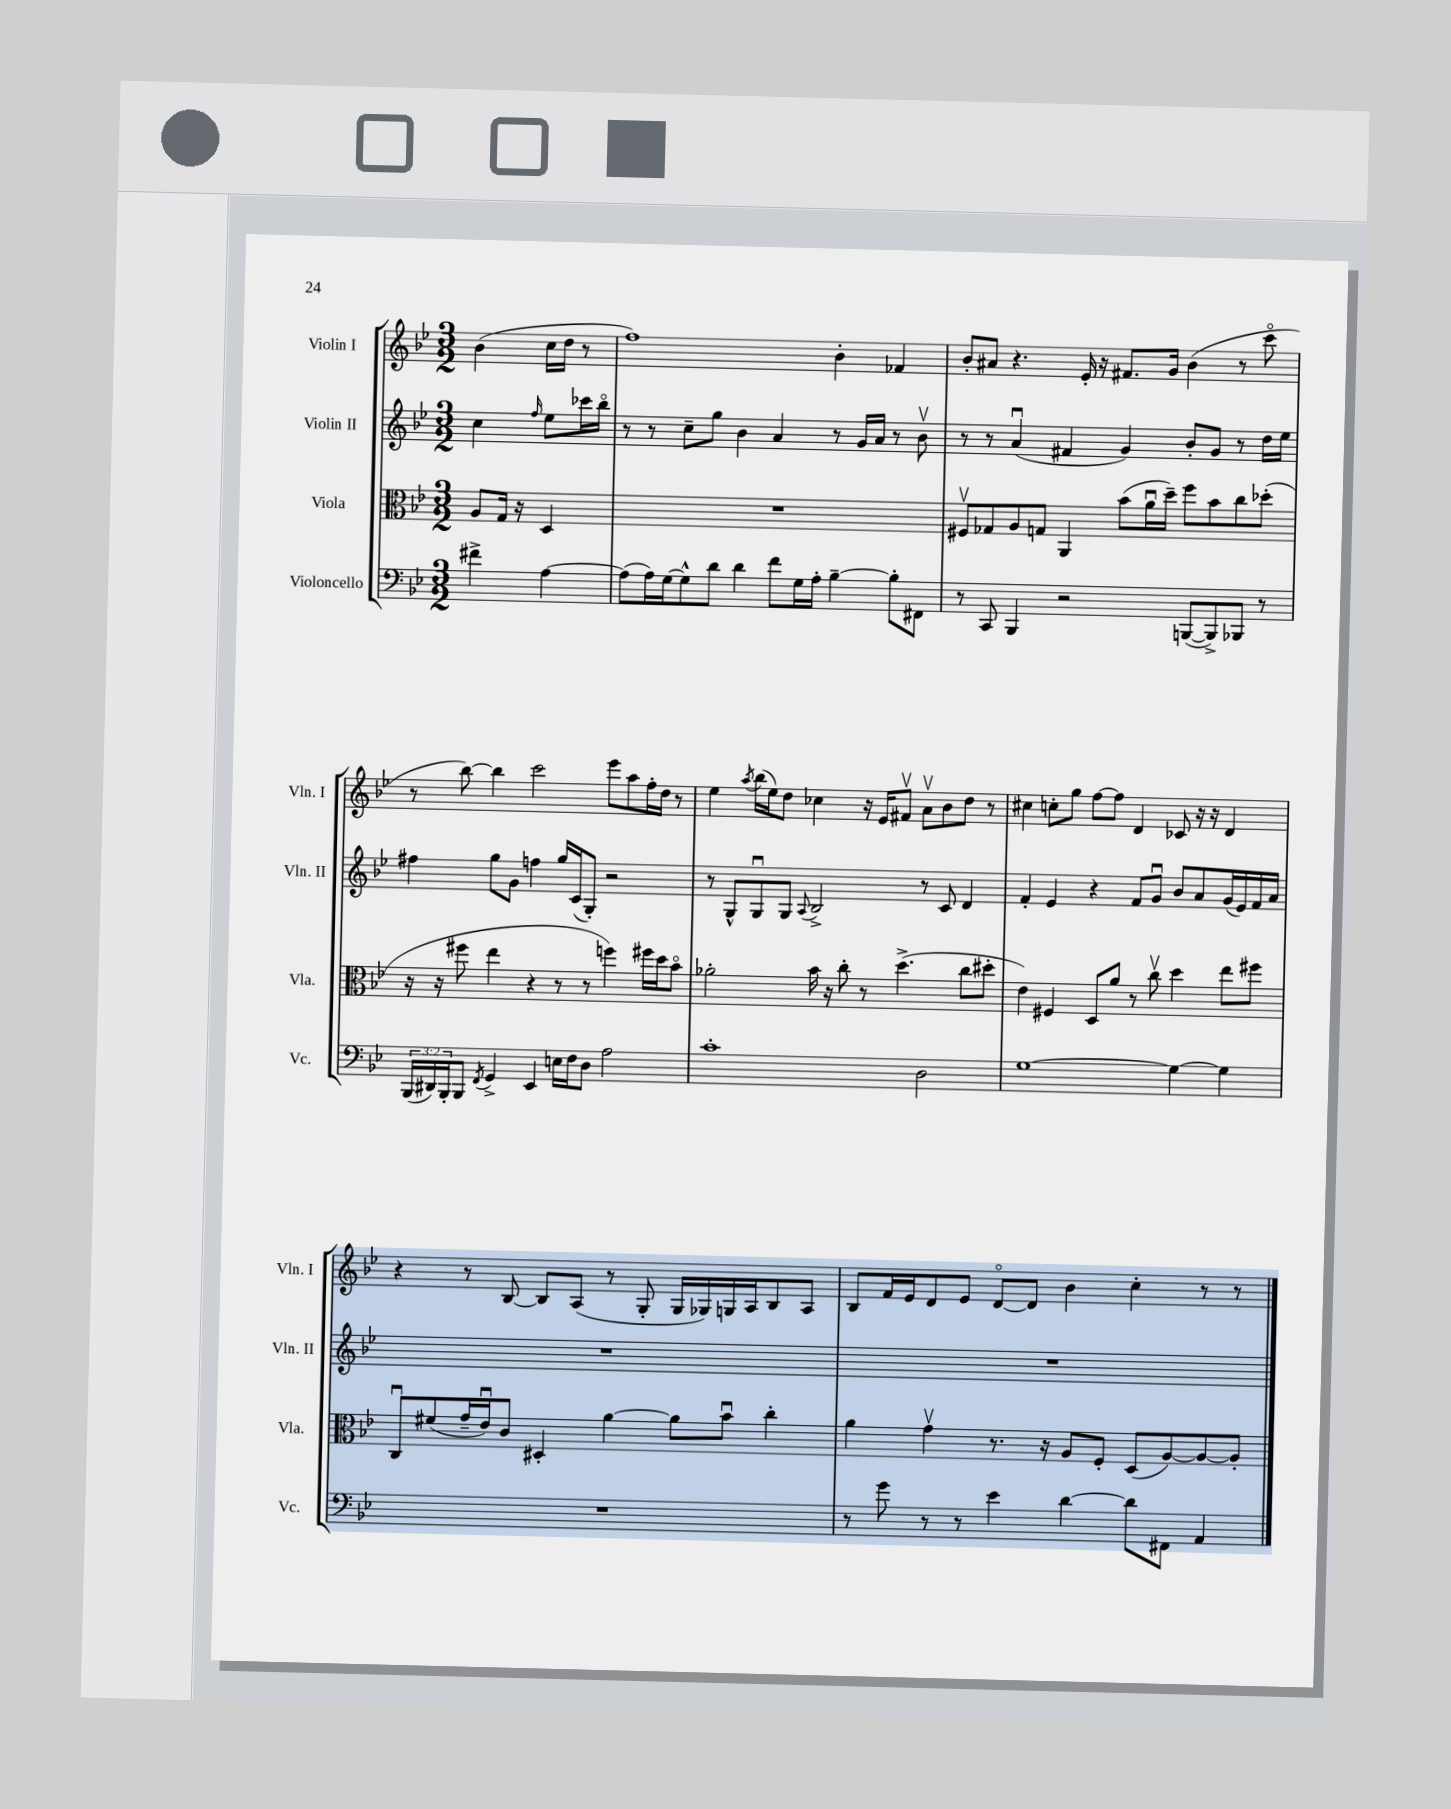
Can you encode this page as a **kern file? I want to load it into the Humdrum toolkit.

**kern	**kern	**kern	**kern
*staff4	*staff3	*staff2	*staff1
*clefF4	*clefC3	*clefG2	*clefG2
*k[b-e-]	*k[b-e-]	*k[b-e-]	*k[b-e-]
*M3/2	*M3/2	*M3/2	*M3/2
4f#^\	8A/L	4cc\	(4b-\
.	16G/Jk	.	.
.	16r	.	.
.	.	16qqff/	.
[4A\	4D/	8ee-\L	16cc\LL
.	.	.	16dd\JJ
.	.	16ccc-\L	8r
.	.	16bb-o\JJ	.
=	=	=	=
(8A\]L	1.r	8r	1ff)
16A\L)	.	8r	.
[16G\J	.	.	.
8G^^\]	.	8cc~\L	.
8d\J	.	8gg\J	.
4d\	.	4b-\	.
8f\L	.	4a/	.
16G\L	.	.	.
16A'\JJ	.	.	.
[4B-~\	.	8r	4b-'\
.	.	16g/LL	.
.	.	16a/JJ	.
8B-'\]L	.	8r	4f-/
8FF#\J	.	8b-v\	.
=	=	=	=
8r	8F#v/L	8r	8b-'/L
8CC/	8G-/	8r	8a#/J
4BBB-/	8A/	(4au/	4.r
.	8G/J	.	.
2r	4AA/	4f#/	.
.	.	.	16e-'/
.	.	.	16r
.	(8b-\L	4g/)	8.f#/L
.	16au\L	.	.
.	16dd~\JJ)	.	16g/Jk
([8BBB/L	8ff\L	8b-'/L	(4b-\
8BBB^/])	8b-\	8g/J	.
8BBB-/J	8cc\	8r	8r
8r	(8dd-'\J	16dd\LL	8ccco\
.	.	16ee-\JJ	.
=	=	=	=
(24BBB-/LL	16r	4ff#\	8r
24DD#/)	.	.	.
.	16r	.	.
24BBB-'/J	.	.	.
8BBB-/J	8ff#\	.	[8bb-\)
8qFF/	.	.	.
4GG^/	4ee-\	8gg\L	4bb-\]
.	.	8g\J	.
4EE-/	4r	4ff\	2ccc\
16E\LL	8r	16gg/LL	.
16F\J	.	(16c/J	.
8D\J	8r	8G'/J)	.
2A\	4ff\)	2r	8eee-\L
.	.	.	8aa\
.	16ff#\LL	.	16ff'\L
.	16dd\J	.	16dd\JJ
.	8b-o\J	.	8r
=	=	=	=
1c'	2a-'\	8r	4ee-\
.	.	8G^^/L	.
.	.	.	8qaa/
.	.	8Gu/	(16bb-\LL
.	.	.	16ee-\J)
.	.	8G/J	8dd\J
.	.	8qqA/	.
.	16b-\	2B-^/	4cc-\
.	16r	.	.
.	8cc'\	.	.
.	8r	.	16r
.	.	.	16e-/LK
.	(4.dd^\	.	8f#v/J
2D\	.	8r	8av\L
.	.	8c/	8b-\
.	8cc\L	4d/	8dd\J
.	8dd#'\J	.	8r
=	=	=	=
[1G	4e-\)	4f'/	4cc#\
.	4F#/	4e-/	8cc'\L
.	.	.	8gg\J
.	8D/L	4r	[8ff\L
.	8a/J	.	8ff\]J
.	8r	8f/L	4d/
.	8ccv\	8gu/J	.
4G\_	4dd\	8b-/L	8c-/
.	.	8a/	16r
.	.	.	16r
4G\]	8ee-\L	(16g/L	4d/
.	.	16e-/)	.
.	8ff#\J	16f/	.
.	.	16a/JJ	.
=	=	=	=
1.r	8Cu/L	1.r	4r
.	(8f#/	.	.
.	16g~/L	.	8r
.	16e-u/J)	.	.
.	8c/J	.	[8B-/
.	4D#'/	.	8B-/]L
.	.	.	(8A/J
.	[4a\	.	8r
.	.	.	8G'/
.	8a\]L	.	16G/LL
.	.	.	16G-/)
.	8b-u\J	.	16G/
.	.	.	16A/J
.	4cc'\	.	8B-/
.	.	.	8A/J
=	=	=	=
8r	4a\	1.r	8B-/L
8g\	.	.	16f/L
.	.	.	16e-/J
8r	4gv\	.	8d/
8r	.	.	8e-/J
4e-\	8.r	.	[8do/L
.	.	.	8d/]J
.	16r	.	.
[4d\	8A/L	.	4b-\
.	8F'/J	.	.
8d\]L	(8D/L	.	4cc'\
8FF#\J	[8A/)	.	.
4AA/	8A/_	.	8r
.	8A'/]J	.	8r
==	==	==	==
*-	*-	*-	*-
